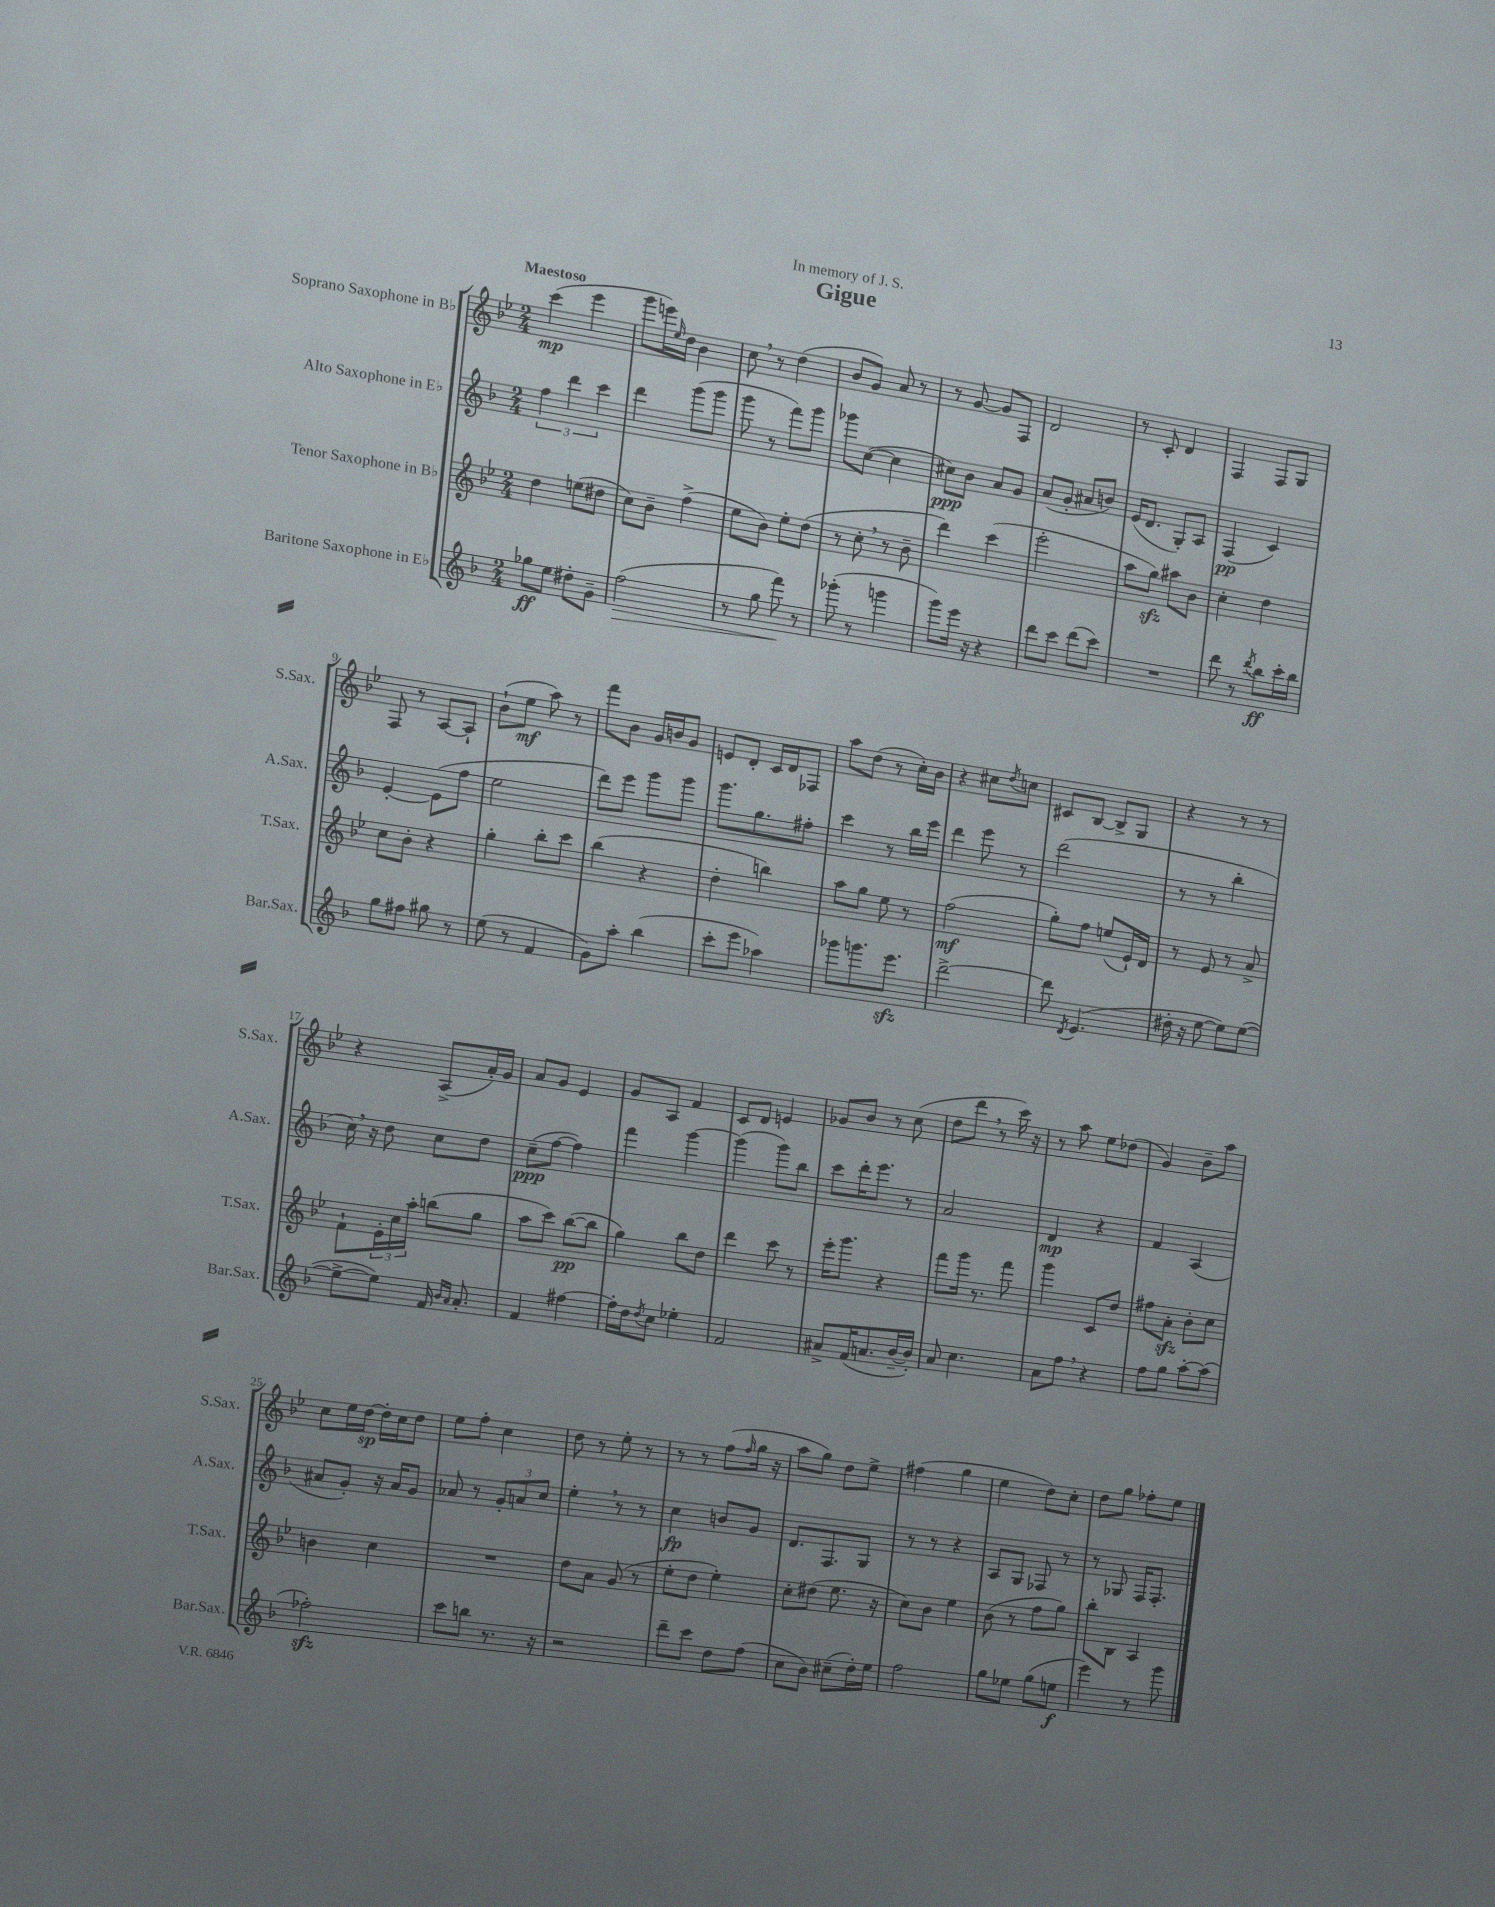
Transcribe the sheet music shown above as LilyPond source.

\header { title = "Gigue" dedication = "In memory of J. S." }
<<
\new StaffGroup <<
\new Staff = "s0" \with { instrumentName = "Soprano Saxophone in Bb" shortInstrumentName = "S.Sax." } {
    \clef treble \key bes \major \numericTimeSignature \time 2/4 \tempo "Maestoso"
    c'''4\mp( ees'''4 |
    g'''8 e'''16) \grace { ees''16 } d''16 bes'4 |
    c''8 \breathe r8 d''4( |
    bes'8 g'8) a'8 r8 |
    r8 g'8~ g'8 f8 |
    d'2 |
    r8 c'8-. d'4 |
    f4 f8 g8 |
    f8 r8 a8~ a8-! |
    bes'8-!( ees''8\mf a''8) r8 |
    f'''8 bes'8 g'16 b'16 g'8 |
    e'8 d'8-. c'16 d'16 fes8 |
    a''8 d''8( r8 c''16-.) bes'16 |
    r4 cis''8 \acciaccatura { d''8 } c''8 |
    cis'8 bes8~ bes8-> g8 |
    r4 r8 r8 |
    r4 a8->( a'16-.) g'16 |
    a'8 g'8 ees'4 |
    g'8 a8 f'4 |
    c'8 d'8 e'4 |
    ges'8 bes'8 r8 c''8( |
    d''8 d'''8 \breathe r8 c'''16) r16 |
    r8 a''8 ees''8 des''8( |
    g'4) bes'8-- a''8 |
    c''8 ees''16 d''16~\sp d''16-. c''16 d''8 |
    ees''8 f''8-. c''4 |
    d''8 r8 ees''8-. r8 |
    r8 r8 f''8( \grace { f''16 } g''16 r16 |
    a''8 g''8) d''8 ees''8-> |
    fis''4( g''4 |
    ees''4 d''8) c''8-. |
    d''8 g''8 fes''8-. ees''8 \bar "|." |
}
\new Staff = "s1" \with { instrumentName = "Alto Saxophone in Eb" shortInstrumentName = "A.Sax." } {
    \clef treble \key f \major \numericTimeSignature \time 2/4
    \tuplet 3/2 { f''4 d'''4 c'''4 } |
    d'''4 g'''8( g'''8 |
    g'''8 r8 f'''8) g'''8 |
    ges'''8 c''8~( c''4 |
    cis''8\ppp) bes'8 a'8 g'8 |
    a'8( g'8-. ais'8 b'8) |
    e'16( d'8. g8-.) a8 |
    f4\pp( c'4) |
    e'4~-. e'8( f''8 |
    e''2 |
    d'''8) e'''8 g'''8 g'''8 |
    g'''8. g''8. fis''8-. |
    c'''4 r8 bes''16 e'''16 |
    d'''4 e'''8 r8 |
    d'''2( |
    r8 r8 bes''4-. |
    c''16) \breathe r16 d''8 c''8 d''8 |
    c''8--\ppp( f''8~ f''4) |
    f'''4 g'''4~ |
    g'''4( g'''8) bes''8 |
    c'''8 d'''16-. e'''8. r8 |
    a'2 |
    d'4\mp r4 |
    f'4 a4( |
    ais'8 g'8-.) r16 ais'16 g'8 |
    aes'8 r8 \tuplet 3/2 { g'8-. a'8 c''8 } |
    e''4-. \breathe r8 r8 |
    c''4\fp b'8 g'8 |
    d'8. f8. g8 |
    r8 r8 r4 |
    a8 g8 fes8 r8 |
    r8 ges8 f16 f8.-. \bar "|." |
}
\new Staff = "s2" \with { instrumentName = "Tenor Saxophone in Bb" shortInstrumentName = "T.Sax." } {
    \clef treble \key bes \major \numericTimeSignature \time 2/4
    d''4 e''8( dis''8 |
    c''8) bes'8-- f''4->( |
    ees''8 bes'8) ees''8-. d''8( |
    r8 c''8-. \breathe r8 bes'8-- |
    d'''4) c'''4( |
    ees'''2-. |
    a''8 g''8\sfz) ais''8 bes'8 |
    c''4-. d''4 |
    c''8 bes'8-. r4 |
    g''4-. bes''8-. c'''8 |
    bes''4( r4 |
    d''4-. b''4) |
    a''8 g''8 ees''8 r8 |
    f''2\mf( |
    g''8-.) f''8 e''8( ees'16-!) d'16 |
    r8 ees'8 r8 a'8-> |
    f'8-! \tuplet 3/2 { ees'16-. c''16 a''16-. } b''8( g''8 |
    a''8 c'''8) bes''8~\pp( bes''8 |
    g''4) bes''8 d''8 |
    d'''4 c'''8 r8 |
    ees'''16-. g'''8. r4 |
    f'''8 g'''16 r8. f'''8 |
    g'''4 c'8 d''8 |
    fis''8 a'8-.\sfz bes'8-. c''8 |
    b'4 c''4 |
    R2 |
    d''8 a'8 g'8( r8 |
    ees''8-. d''8 ees''4-.) |
    c''8-. dis''8( ees''8. r16 |
    c''8) bes'8 ees''4 |
    bes'8( r8 f''8 g''8) |
    bes''8-. bes8 a4 \bar "|." |
}
\new Staff = "s3" \with { instrumentName = "Baritone Saxophone in Eb" shortInstrumentName = "Bar.Sax." } {
    \clef treble \key f \major \numericTimeSignature \time 2/4
    ges''8\ff e''8 dis''8-. g'8-- |
    f''2\>( |
    r8 g''8 f'''8\!) r8 |
    ges'''8-.( r8 g'''4 |
    g'''8) e'''16 r16 r4 |
    d'''8 c'''8 d'''8( c'''8) |
    R2 |
    d'''8 r8 \acciaccatura { d'''8 } bes''8\ff c'''16-. bes''16 |
    g''8 fis''8 gis''8 r8 |
    e''8( r8 f'4 |
    g'8) a''8-. bes''4( |
    c'''8-. e'''8 aes''4) |
    ges'''8 g'''8. e'''8.\sfz |
    d'''2~-> |
    d'''8 \acciaccatura { d'8 } e'4.( |
    dis''16-. r16 e''8~ e''8) e''8~( |
    e''8~-> e''8) f'16 \grace { bes'16 a'16 } a'8.-. |
    f'4 fis''4~ |
    fis''16-. d''16 \acciaccatura { d''8 } c''8 ees''4-. |
    f'2 |
    ais'8-> f'16( a'8. bes'16~-- bes'16-.) |
    a'8 c''4. |
    a'8 f''8 \breathe r4 |
    f''8 g''8 a''8~-. a''8( |
    fes''2-.\sfz) |
    c'''8 b''8 r8. r16 |
    r2 |
    d'''8-- c'''8 d''8 f''8( |
    c''8 bes'8) cis''8--( d''16-.) e''16 |
    f''2 |
    g''8 ees''8 g''8( e''8\f |
    e'''4) r8 g'''8 \bar "|." |
}
>>
>>
